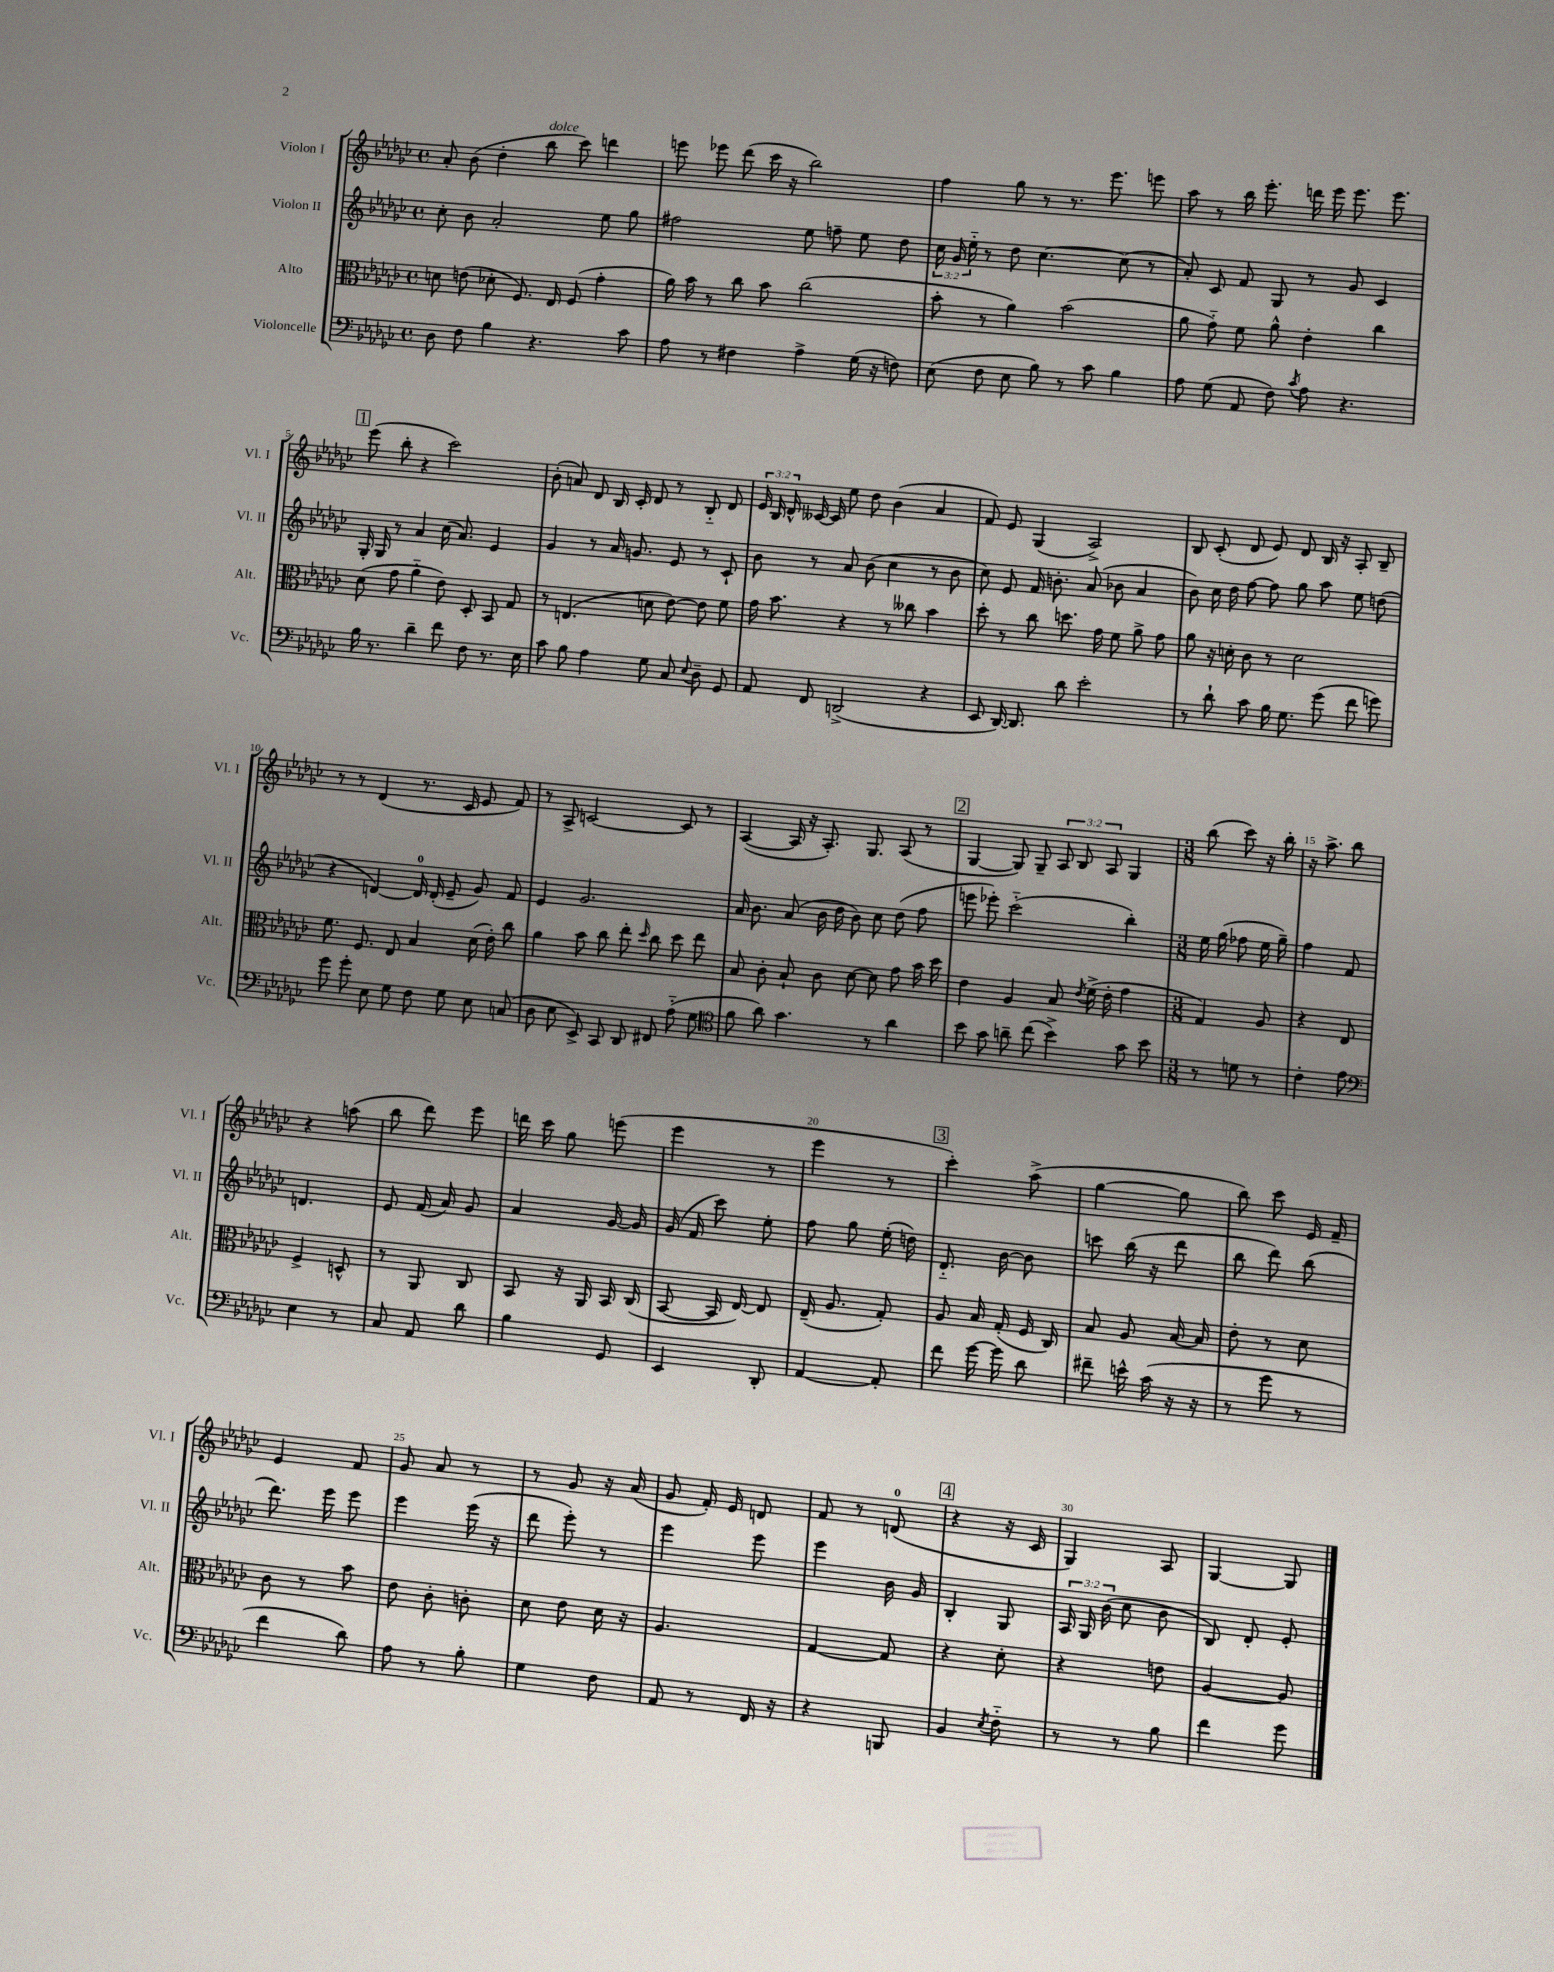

**kern	**kern	**kern	**kern
*staff4	*staff3	*staff2	*staff1
*clefF4	*clefC3	*clefG2	*clefG2
*k[b-e-a-d-g-c-]	*k[b-e-a-d-g-c-]	*k[b-e-a-d-g-c-]	*k[b-e-a-d-g-c-]
*M4/4	*M4/4	*M4/4	*M4/4
*met(c)	*met(c)	*met(c)	*met(c)
8D-	8d	8cc-'	8a-'
8F	(8e	8b-	(8b-
4B-	8d-'	2a-'	4dd-'
.	8.F)	.	.
4.r	.	.	8bb-
.	16E-	.	.
.	(8F	.	8ccc-)
.	4g-'	8ee-	4ddd
8c-	.	8gg-	.
=	=	=	=
8A-	16a-)	2ff#	8eee
.	16b-	.	.
8r	8r	.	8eee-
4F#	8cc-	.	(8ddd-
.	8b-	.	16ccc-
.	.	.	16r
4A-^	(2cc-	8ee-	2bb-)
.	.	8ff~	.
(16G-	.	8ee-	.
16r	.	.	.
8F)	.	8dd-	.
=	=	=	=
(8E-	8b-'	24cc-	4ff
.	.	24g-	.
.	.	24ee-'~	.
8F	8r	8r	.
8E-	4a-)	8dd-	8gg-
8B-)	.	[4.cc-	8r
8r	(2b-	.	8.r
8c-	.	.	.
.	.	.	8.eee-
4B-	.	(8cc-]	.
.	.	8r	8eee
=	=	=	=
8A-	8a-	8a-')	8aa-
(8G-	8g-'~)	8c-	8r
8AA-	8f	8f	16bb-
.	.	.	8.eee-'
8F)	8a-^^	8G-	.
8qc-	.	.	.
8A-	4e-'	8r	16ddd
.	.	.	16eee-
4.r	.	8g-	8.eee-
.	4cc-	4c-	.
.	.	.	8.eee-
=	=	=	=
16B-	(8d-	16G-'	(8eee-
8.r	.	16G-	.
.	8g-	8r	8bb-'
4d-~	4a-'~	4a-	4r
8f	8e-)	(16cc-	2ccc-)
.	.	8.a-)	.
8F	8D-'	.	.
8.r	8BB-	4e-	.
.	8G-	.	.
16E-	.	.	.
=	=	=	=
8c-	8r	4g-	(8b-'
8B-	(4.E	.	8a)
4A-	.	8r	8d-
.	.	16a-	16B-
.	.	8.g	16c-'
8G-	8d	.	8d-
8C-	[8e-)	8e-	8r
8qqE-	.	.	.
8D-~	8e-]	8r	8B-'~
8GG-	8f	8c-`	8d-
=	=	=	=
8AA-	16g-	8b-	24e-
.	.	.	24B-
.	8.b-	.	.
.	.	.	24d-^^
8FF	.	8r	[16c--
.	.	.	16c--]
(2DD^	4r	8a-	8ee-
.	.	(8b-	8dd-
.	8r	4cc-	(4b-
.	8cc--	.	.
4r	4b-	8r	4a-
.	.	8b-	.
=	=	=	=
8EE-	8dd-'	8cc-)	8f)
[16DD-)	8r	8e-	8e-
8.DD-]	.	.	.
.	8cc-	16f	(4G-
.	.	8.b'	.
8d-	8.dd	.	.
2e-'	.	(8a-	2A-^)
.	16g-	.	.
.	8f	8b-	.
.	8a-^	4a-	.
.	8g-	.	.
=	=	=	=
8r	8a-	8b-)	8B-
8d-`	16r	16cc-	(8c-'
.	16d'	16dd-	.
8c-	8c-	[8ff	8d-
16B-	8r	8ff]	8e-)
8.G-	.	.	.
.	2d	8gg-	8d-
(8g-	.	8aa-	16B-
.	.	.	16r
8f	.	8ee-	8A-'
8g)	.	(8dd	8B-~
=	=	=	=
8g-	8.f	4r	8r
8g-'	.	.	8r
.	8.F	.	.
8E-	.	[4d)	(4d-
8G-	8E-	.	.
8F	4B-	16d]	8.r
.	.	(16d'	.
8G-	.	8e-~	.
.	.	.	16c-
8E-	(16d-	8g-)	8e-
.	16e-')	.	.
(8C	8cc-	8f	8f)
=	=	=	=
8D-	4a-	4e-	8r
8E-	.	.	8A-^
8EE-^)	8b-	2.g-	[2c
8CC-	8cc-	.	.
8DD-	8ee-'	.	.
.	16qqdd-	.	.
8FF#	8cc-	.	.
(8A-'~	8dd-	.	8c]
8G-	8ee-	.	8r
=	=	=	=
*clefC4	*	*	*
8f	8B-	16a-	([4A-
.	.	8.b-	.
8a-)	8c-'	.	.
4.g-	8B-`	(8a-	16A-]
.	.	.	16r
.	8c-	16b-	8.A-')
.	.	16dd-	.
.	[8d-	8b-)	.
.	.	.	8.G-
8r	8d-]	8cc-	.
4a-	8g-	(8dd-	(8A-
.	16b-	8ff	8r
.	16dd-	.	.
=	=	=	=
8b-	4e-	8eee	[4G-
8g-	.	8eee-')	.
8a~	4A-	(2ccc-'~	8G-])
(8cc-	.	.	8G-~
4b-^)	8B-	.	12A-
.	.	.	12B-
.	8qe-	.	.
.	(16f^	.	.
.	.	.	12A-
.	16e-'	.	.
8g-	4g-	4bb-')	4G-
8b-	.	.	.
=	=	=	=
*M3/8	*M3/8	*M3/8	*M3/8
8r	4G-)	16ee-	(8bb-
.	.	(16gg-	.
8d	.	8ff-	8ccc-)
8r	8A-	16ee-	16r
.	.	16gg-~)	16bb-'
=	=	=	=
4c-'	4r	4ff	16r
.	.	.	8.aa-^
8e-	8E-	8f	8bb-
=	=	=	=
*clefF4	*	*	*
4E-	4F^	4.d	4r
8r	8D^^	.	(8aa
=	=	=	=
8C-	8r	8e-	8bb-
8AA-	8AA-	(16f	8ddd-)
.	.	16a-)	.
8d-	8C-	8g-	8eee-
=	=	=	=
4B-	8BB-	4a-	16ddd
.	.	.	16ccc-
.	16r	.	8gg-
.	16AA-	.	.
8GG-	16BB-	[16g-	(8eee
.	(16C-	16g-]	.
=	=	=	=
4EE-	[8BB-	(16g-	4eee-
.	.	16f	.
.	16BB-]	8ccc-)	.
.	[16E-)	.	.
8DD-'	8E-]	8ee-'	8r
=	=	=	=
[4AA-	(16E-~	8ff	4eee-
.	8.A-	.	.
.	.	8gg-	.
8AA-']	8G-')	(16ee-'	8r
.	.	16dd)	.
=	=	=	=
8f	8A-	8.d-'~	4ccc-')
[16g-	16B-	.	.
16g-]	(16G-'	[16b-	.
8d-	16F	8b-]	(8aa-^
.	16C-)	.	.
=	=	=	=
8f#~	8B-	8ccc	[4gg-
16e^^	8A-	(16bb-	.
(16c-	.	16r	.
16r	[16B-	8ddd-	8gg-]
16r	16B-]	.	.
=	=	=	=
8r	8e-'	8bb-	8bb-)
8g-	8r	8ddd-)	8ccc-
8r	8d-	(8bb-	16e-
.	.	.	16f~
=	=	=	=
4f	8c-	8.ddd-)	4e-
.	8r	.	.
.	.	16eee-	.
8d-)	8b-	8eee-	8f
=	=	=	=
8A-	8e-	4eee-	8g-
8r	8c-'	.	8a-
8B-'	8c'	(16eee-	8r
.	.	16r	.
=	=	=	=
4G-	8d-	8ddd-	8r
.	8e-	8eee-')	8g-
8F	16d-	8r	16r
.	16r	.	(16a-
=	=	=	=
8AA-	4.A-	4eee-	8g-
8r	.	.	16f')
.	.	.	16e-
16FF	.	8eee-	8d
16r	.	.	.
=	=	=	=
4r	[4G-	4eee-	8f
.	.	.	8r
8BBB	8G-]	16b-	(8d
.	.	16g-	.
=	=	=	=
4BB-	4r	4B-'	4r
8qE-	.	.	.
8F'~	8d-'	8G-	16r
.	.	.	16c-
=	=	=	=
8r	4r	24A-	4G-)
.	.	24G-	.
.	.	(24b-	.
8r	.	8cc-	.
8B-	8e	8b-	8A-
=	=	=	=
4f	[4A-	8B-)	[4G-
.	.	8d-'	.
8g-	8A-]	8e-'	8G-]
==	==	==	==
*-	*-	*-	*-
